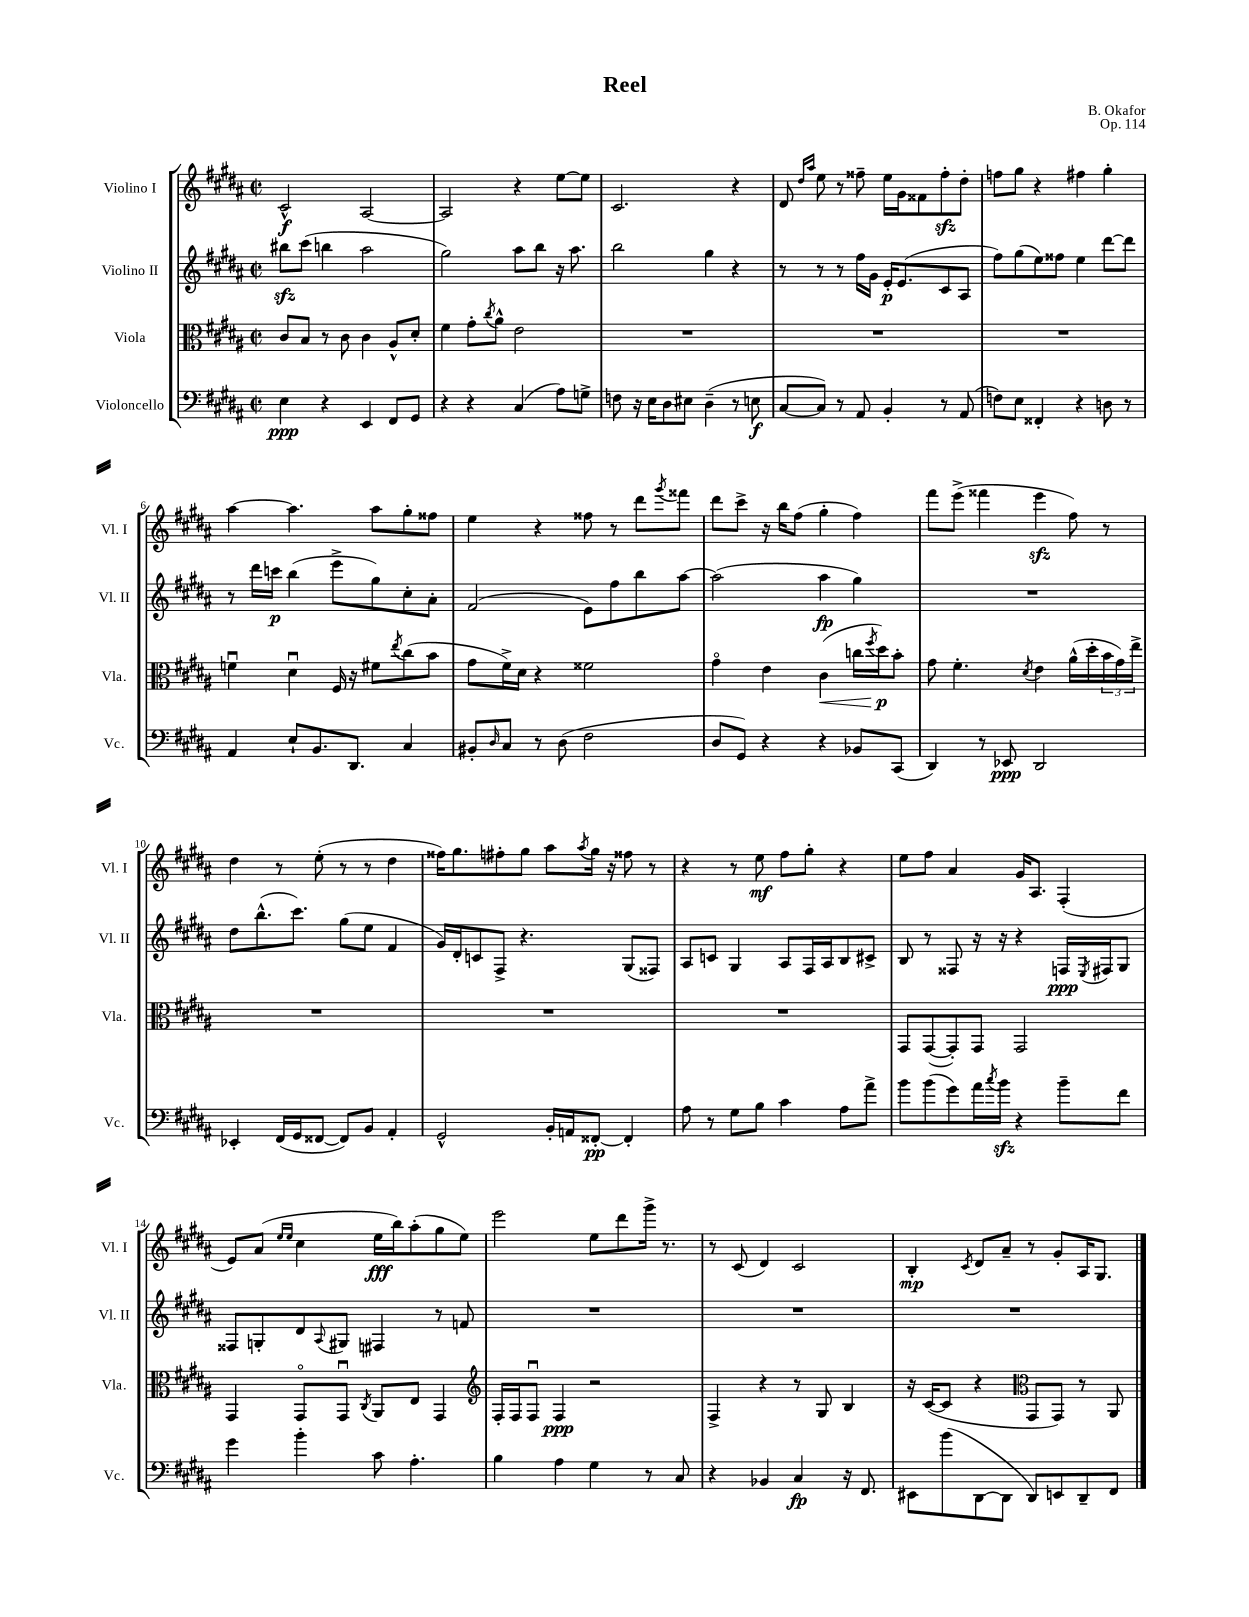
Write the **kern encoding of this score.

**kern	**kern	**kern	**kern
*staff4	*staff3	*staff2	*staff1
*clefF4	*clefC3	*clefG2	*clefG2
*k[f#c#g#d#a#]	*k[f#c#g#d#a#]	*k[f#c#g#d#a#]	*k[f#c#g#d#a#]
*M2/2	*M2/2	*M2/2	*M2/2
*met(c|)	*met(c|)	*met(c|)	*met(c|)
4E	8c#	8bb#	2c#^^
.	8B	(8ccc#	.
4r	8r	4bb	.
.	8c#	.	.
4EE	4c#	2aa#	[2A#
8FF#	8A#^^	.	.
8GG#	8d#'	.	.
=	=	=	=
4r	4f#	2gg#)	2A#]
4r	8g#'	.	.
.	8qcc#	.	.
.	8a#^^	.	.
(4C#	2e	8aa#	4r
.	.	8bb	.
8A#)	.	16r	[8ee
.	.	8.aa#	.
8G^	.	.	8ee]
=	=	=	=
8F	1r	2bb	2.c#
16r	.	.	.
16E	.	.	.
8D#	.	.	.
8E#	.	.	.
(4D#~	.	4gg#	.
8r	.	4r	4r
8E	.	.	.
=	=	=	=
[8C#	1r	8r	8d#
.	.	.	16qqdd#
.	.	.	16qqaa#
8C#])	.	8r	8ee
8r	.	8r	8r
8AA#	.	16ff#	8ff##~
.	.	16g#	.
4BB'	.	16e'	16ee
.	.	(8.e	16g#
.	.	.	8f##
8r	.	8c#	8ff##'
(8AA#	.	8A#	8dd#'
=	=	=	=
8F)	1r	8ff#)	8ff
8E	.	(8gg#	8gg#
4FF##'	.	8ee)	4r
.	.	8ff##	.
4r	.	4ee	4ff#
8D	.	[8ddd#	4gg#'
8r	.	8ddd#]	.
=	=	=	=
4AA#	4fu	8r	[4aa#
.	.	16ddd#	.
.	.	16ccc	.
8E`	4d#u	(4bb	4.aa#]
8.BB	.	.	.
.	16F#	8eee^	.
8.DD#	16r	.	.
.	8f#	8gg#)	8aa#
.	8qee	.	.
4C#	(8cc#	8cc#'	8gg#'
.	8b	8a#'	8ff##
=	=	=	=
8BB#'	8g#	(2f#	4ee
16qqD#	.	.	.
8C#	16f#^)	.	.
.	16d#	.	.
8r	4r	.	4r
(8D#	.	.	.
2F#	2f##	8e)	8ff##
.	.	8ff#	8r
.	.	8bb	8ddd#
.	.	.	8qggg#
.	.	[8aa#	8fff##
=	=	=	=
8D#	4g#o	(2aa#]	8ddd#
8GG#)	.	.	8ccc#^
4r	4e	.	16r
.	.	.	16bb
.	.	.	(8ff#
4r	(4c#	4aa#	4gg#'
8BB-	16cc	4gg#)	4ff#)
.	8qff#	.	.
.	16dd#)	.	.
(8CC#	8b'	.	.
=	=	=	=
4DD#)	8g#	1r	8fff#
.	4.f#'	.	(8eee^
8r	.	.	4fff##
8EE-	.	.	.
.	8qd#	.	.
2DD#	4e	.	4eee
.	(16a#^^	.	8ff#)
.	16dd#'	.	.
.	24b	.	8r
.	24g#)	.	.
.	24ee^	.	.
=	=	=	=
4EE-'	1r	8dd#	4dd#
.	.	(8.bb^^	.
(16FF#	.	.	8r
16GG#	.	8.ccc#)	.
[8FF##	.	.	(8ee'
8FF##])	.	(8gg#	8r
8BB	.	8ee	8r
4AA#'	.	4f#	4dd#
=	=	=	=
2GG#^^	1r	16g#)	16ff##)
.	.	16d#'	8.gg#
.	.	8c	.
.	.	8F#^	8ff#'
.	.	4.r	8gg#
16BB'	.	.	8aa#
16AA	.	.	.
.	.	.	8qaa#
[8FF##'	.	.	16gg#
.	.	.	16r
4FF##']	.	(8G#	8ff##
.	.	8F##)	8r
=	=	=	=
8A#	1r	8A#	4r
8r	.	8c	.
8G#	.	4G#	8r
8B	.	.	8ee
4c#	.	8A#	8ff#
.	.	16F#	8gg#'
.	.	16A#	.
8A#	.	8B	4r
8a#^	.	8c#^	.
=	=	=	=
8b	8GG#	8B	8ee
(8b	([8GG#	8r	8ff#
8g#)	8GG#'])	8F##	4a#
16a#	8GG#	16r	.
8qcc#	.	.	.
16b	.	16r	.
4r	2GG#	4r	16g#
.	.	.	8.A#
8b~	.	16F	(4F#'
.	.	8qE	.
.	.	16F#	.
8f#	.	8G#	.
=	=	=	=
4g#	4GG#	8F##	8e)
.	.	8G'	(8a#
.	.	.	16qqee
.	.	.	16qqee
4b'	8GG#o	8d#	4cc#
.	.	8qqA#	.
.	8GG#u	8G#	.
.	8qC#	.	.
8c#	8AA#	4F#	16ee
.	.	.	16bb)
4.A#'	8E	.	(8aa#'
.	4GG#	8r	8gg#
.	.	8f	8ee)
=	=	=	=
*	*clefG2	*	*
4B	16F#'	1r	2eee
.	16F#	.	.
.	8F#u	.	.
4A#	4F#	.	.
4G#	2r	.	8ee
.	.	.	8ddd#
8r	.	.	16ggg#^
.	.	.	8.r
8C#	.	.	.
=	=	=	=
4r	4F#^	1r	8r
.	.	.	(8c#
4BB-	4r	.	4d#)
4C#	8r	.	2c#
.	8G#	.	.
16r	4B	.	.
8.FF#	.	.	.
=	=	=	=
8EE#	16r	1r	4B'
.	([16c#	.	.
(8b	8c#]	.	.
.	.	.	8qc#
[8DD#	4r	.	8d#
8DD#]	.	.	8a#~
*	*clefC3	*	*
8DD#)	8GG#	.	8r
8EE	8GG#)	.	8g#'
8DD#~	8r	.	16A#
.	.	.	8.G#
8FF#	8AA#	.	.
==	==	==	==
*-	*-	*-	*-
